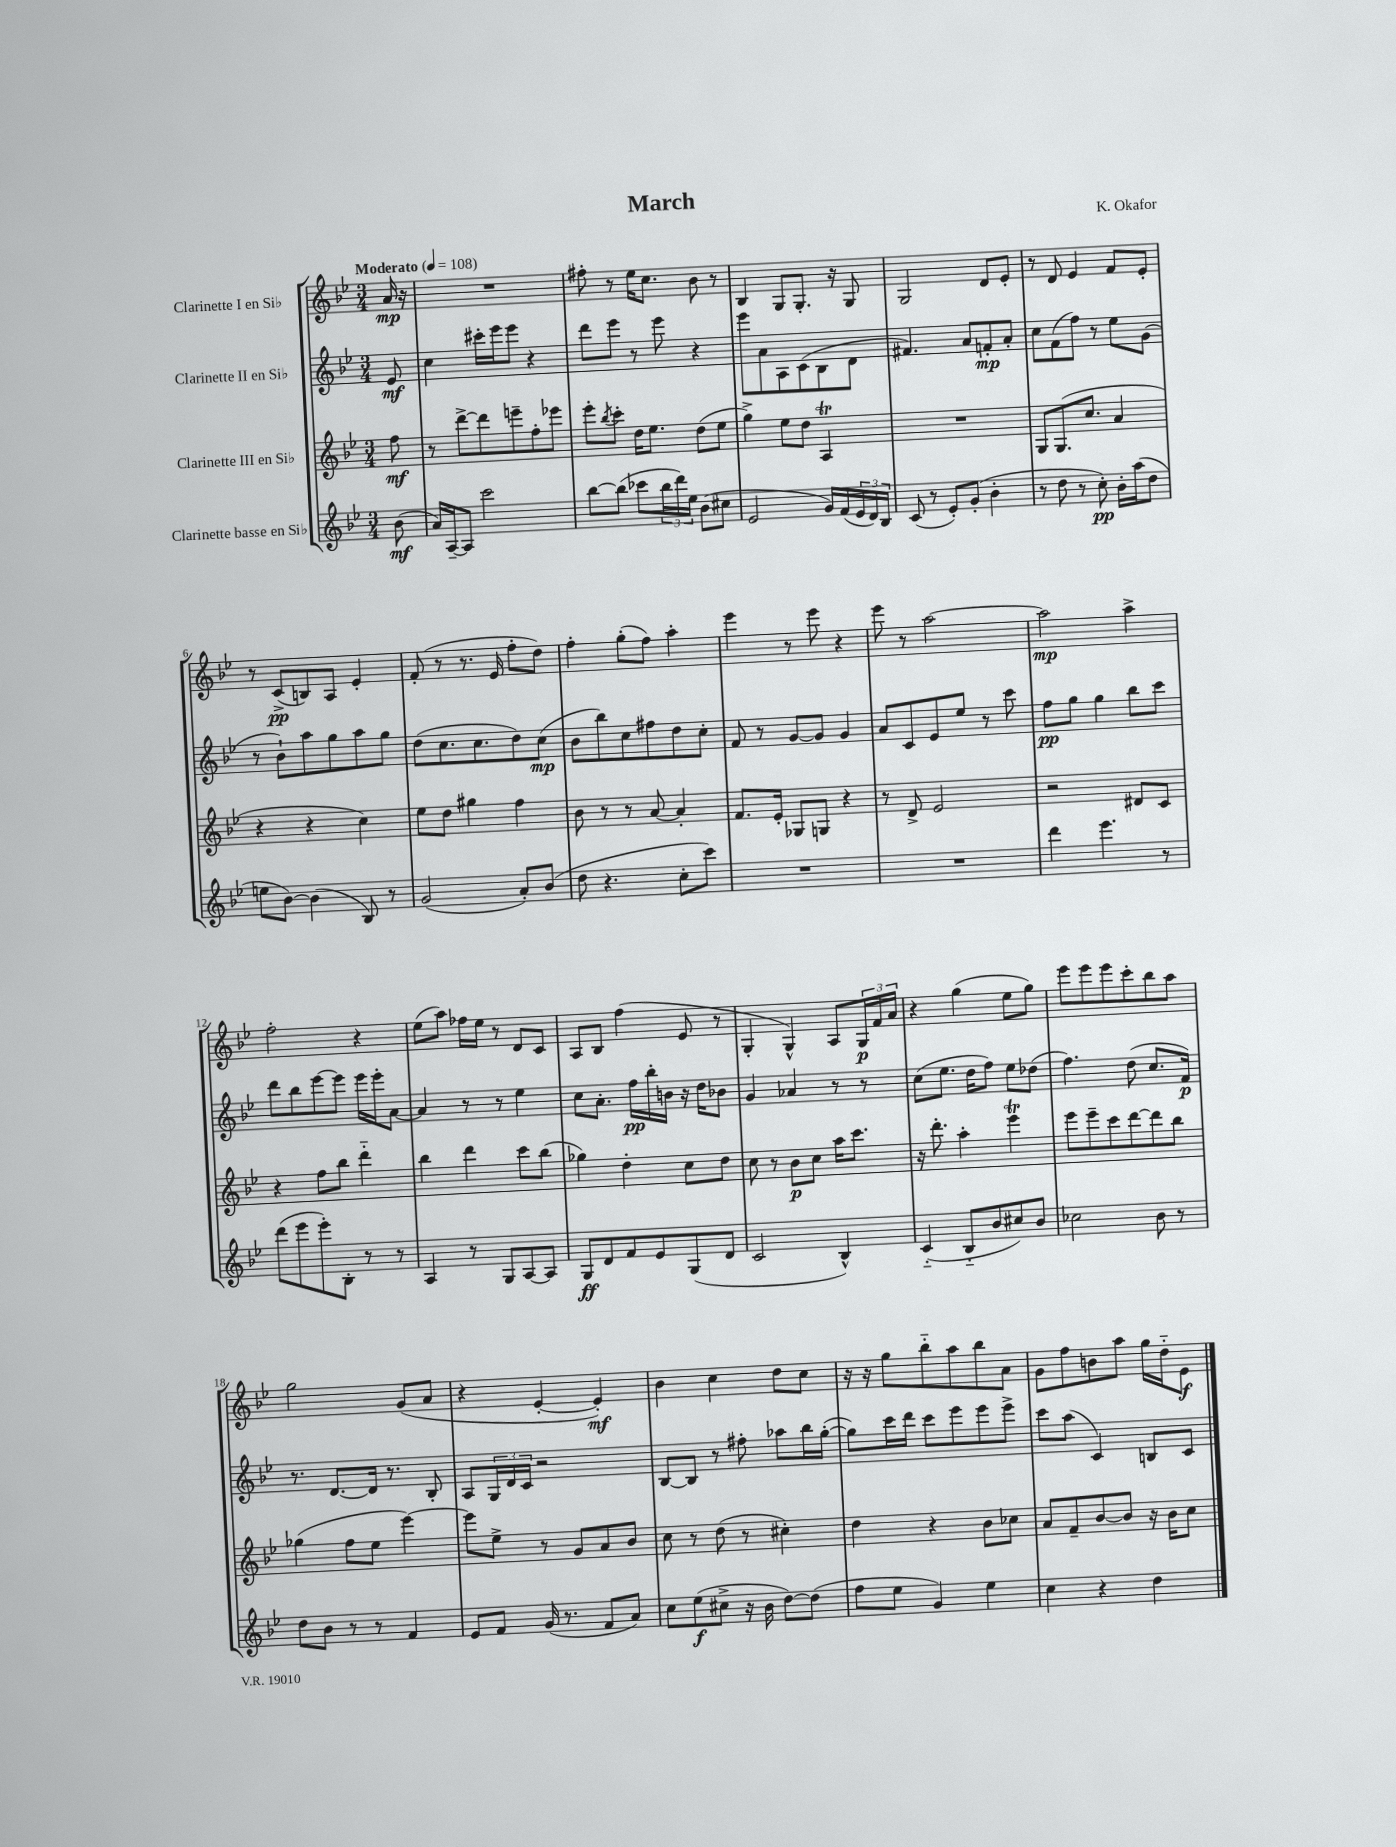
\header { title = "March" composer = "K. Okafor" }
<<
\new StaffGroup <<
\new Staff = "s0" \with { instrumentName = "Clarinette I en Sib" } {
    \clef treble \key bes \major \numericTimeSignature \time 3/4 \partial 8 \tempo "Moderato" 4 = 108
    a'16\mp r16 |
    R2. |
    fis''8-. r8 ees''16 c''8. bes'8 r8 |
    bes4 g8 g8.-. r16 g8 |
    g2 d'8 ees'8-. |
    r8 d'8 ees'4 f'8 ees'8-. |
    r8 c'8->\pp( b8) a8 ees'4-. |
    f'8-.( r8 r8. ees'16 f''8-. d''8) |
    f''4-. g''8-.( f''8) a''4-. |
    ees'''4 r8 ees'''8 r4 |
    ees'''8 r8 a''2~ |
    a''2\mp a''4-> |
    f''2-. r4 |
    ees''8( a''8) fes''16 ees''16 r8 d'8 c'8 |
    a8 bes8 f''4( ees'8 r8 |
    g4-. g4-^) a8 \tuplet 3/2 { g16\p f'16 a'16 } |
    r4 g''4( ees''8 g''8) |
    ees'''8 ees'''8 ees'''8 c'''8-. bes''8 a''8 |
    g''2 g'8( a'8 |
    r4 ees'4~-. ees'4-.\mf) |
    bes'4 c''4 d''8 c''8 |
    r16 r16 g''8 bes''8-_ a''8 bes''8 a'8 |
    g'8 f''8 b'8 a''8 g''16 d''16-_ ees'8\f \bar "|." |
}
\new Staff = "s1" \with { instrumentName = "Clarinette II en Sib" } {
    \clef treble \key bes \major \numericTimeSignature \time 3/4 \partial 8
    ees'8\mf |
    c''4 cis'''16-. ees'''16 ees'''8 r4 |
    d'''8 ees'''8 r8 ees'''8 r4 |
    ees'''8 a'8 a8 c'8( bes8 d'8 |
    fis'4.) a'8 f'8-.\mp a'8-. |
    c''8 f'8( f''8) r8 ees''8 g'8( |
    r8 bes'8-!) a''8 g''8 a''8 g''8 |
    d''8( c''8. c''8. d''8) c''8\mp( |
    bes'8 bes''8) c''8 fis''8 d''8 c''8-. |
    f'8 r8 g'8~ g'8 g'4 |
    a'8 c'8 ees'8 ees''8 r8 c'''8 |
    f''8\pp g''8 g''4 bes''8 c'''8 |
    d'''8 bes''8 ees'''8~ ees'''8 ees'''16 ees'''16-. a'8~ |
    a'4 r8 r8 ees''4 |
    c''8 a'8.-. f''16\pp bes''16-. b'16 r16 d''16 bes'8 |
    g'4 aes'4 r8 r8 |
    c''8( ees''8. d''16 f''8) ees''8 des''8( |
    f''4.) d''8( c''8. f'16\p) |
    r8. d'8.~ d'16 r8. bes8-. |
    a8 \tuplet 3/2 { g16 d'16 c'16 } r2 |
    bes8~ bes8 r8 fis''8-. aes''8 bes''16 g''16~-.( |
    g''8) c'''16 d'''16 c'''8 ees'''8 ees'''8 ees'''8-> |
    c'''8 a''8( c'4) b8 c'8 \bar "|." |
}
\new Staff = "s2" \with { instrumentName = "Clarinette III en Sib" } {
    \clef treble \key bes \major \numericTimeSignature \time 3/4 \partial 8
    f''8\mf |
    r8 d'''8~-> d'''8 e'''8-- f''8-. ees'''8 |
    ees'''8-. \acciaccatura { bes''8 } c'''8-. d''16 ees''8. d''8( ees''8 |
    g''4->) ees''8 d''8 a4\trill |
    R2. |
    g8 g8.( c''8. a'4 |
    r4 r4 c''4) |
    ees''8 d''8 gis''4 f''4 |
    bes'8 r8 r8 a'8~ a'4-. |
    f'8. ees'16-. ges8 g8 r4 |
    r8 d'8-> ees'2 |
    r2 dis'8 c'8 |
    r4 f''8 bes''8 d'''4-_ |
    bes''4 d'''4 c'''8 bes''8( |
    ges''4) d''4-. c''8 d''8 |
    c''8 r8 bes'8\p c''8 a''16 c'''8. |
    r16 d'''8.-. a''4-. ees'''4\trill |
    ees'''8 ees'''8-- c'''8 d'''8~ d'''8 bes''8 |
    ges''4( f''8 ees''8 ees'''4~) |
    ees'''8 ees''8-> r8 g'8 a'8 bes'8 |
    c''8 r8 d''8( r8 cis''4-.) |
    d''4 r4 bes'8 ces''8 |
    a'8 f'8-- bes'8~ bes'8 r16 bes'16 c''8 \bar "|." |
}
\new Staff = "s3" \with { instrumentName = "Clarinette basse en Sib" } {
    \clef treble \key bes \major \numericTimeSignature \time 3/4 \partial 8
    bes'8\mf( |
    a'16) a16~-- a8 c'''2 |
    bes''8~ bes''8( ces'''8 \tuplet 3/2 { bes''16 d'''16) ees''16 } bes'8( cis''8 |
    ees'2 g'16) f'16( \tuplet 3/2 { ees'16 d'16) bes16 } |
    c'8( r8 ees'8-.) g'8-.( bes'4-. |
    r8 d''8 r8 c''8-.\pp) bes'16-. a''16( d''8 |
    e''8 bes'8~) bes'4( bes8) r8 |
    g'2( a'8-.) bes'8( |
    d''8 r4. c''8-. c'''8) |
    R2. |
    R2. |
    d'''4 ees'''4. r8 |
    d'''8( ees'''8 ees'''8-.) bes8-. r8 r8 |
    a4 r8 g8 a8~ a8 |
    g8\ff d'8 f'8 ees'8 g8( d'8 |
    c'2 bes4-^) |
    c'4-_( bes8-_ bes'8 cis''8) bes'8 |
    ces''2 bes'8 r8 |
    d''8 bes'8 r8 r8 f'4 |
    ees'8 f'8 g'16( r8. f'8 a'8) |
    c''8 ees''8\f( cis''8-> r16 bes'16 d''8~) d''8( |
    f''8 ees''8 g'4) ees''4 |
    c''4 r4 d''4 \bar "|." |
}
>>
>>
